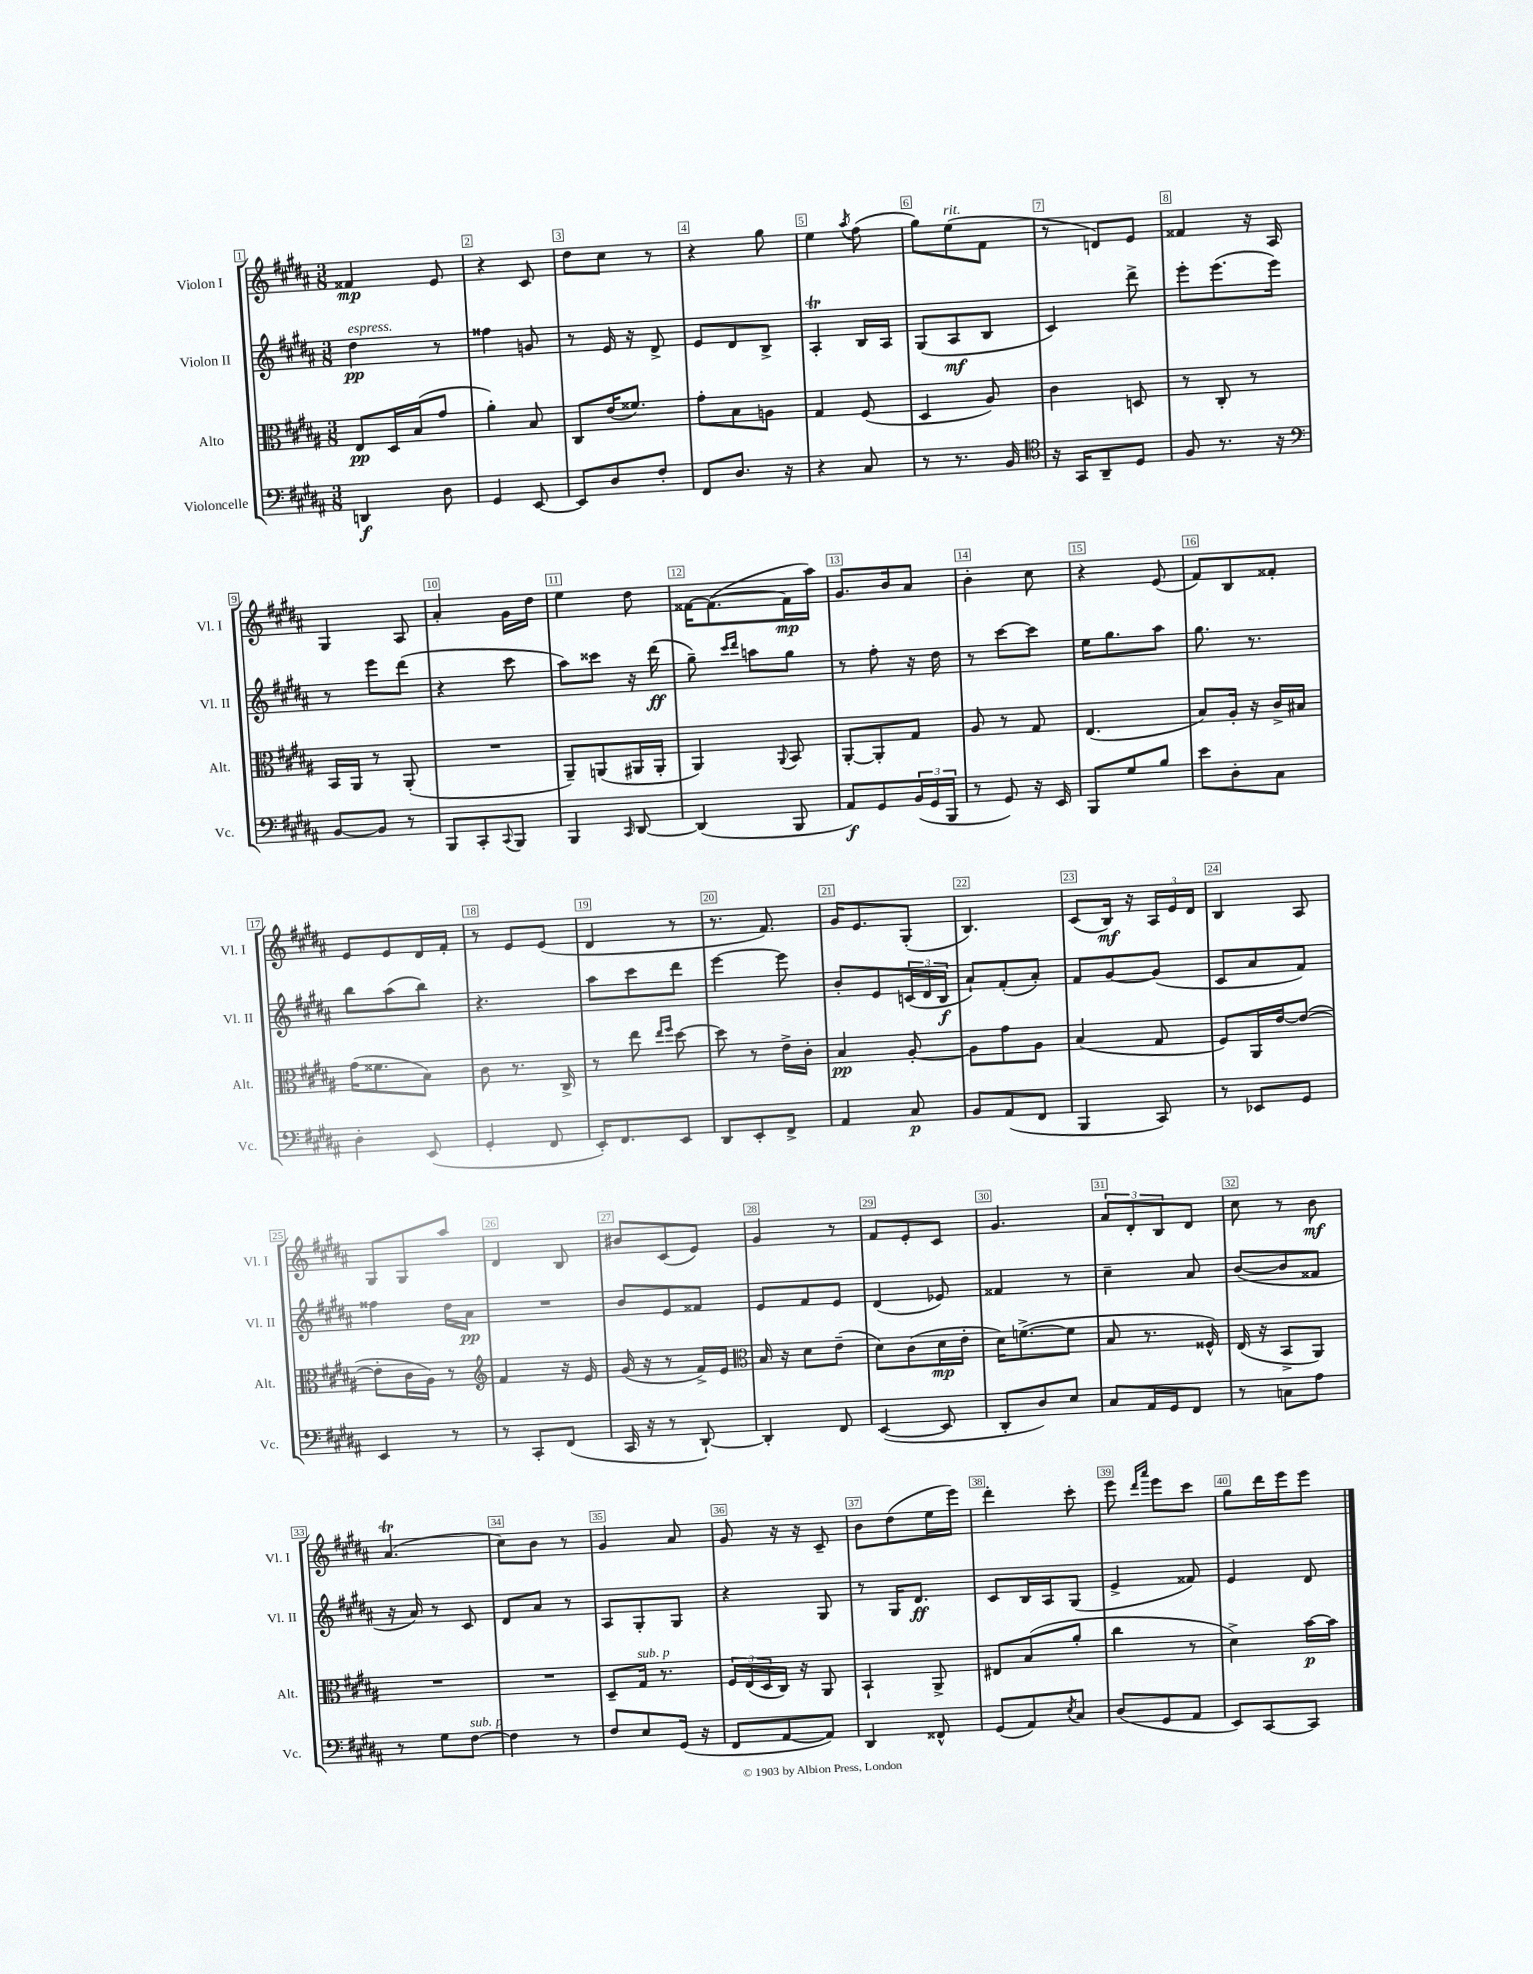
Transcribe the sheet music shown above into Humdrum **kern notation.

**kern	**kern	**kern	**kern
*staff4	*staff3	*staff2	*staff1
*clefF4	*clefC3	*clefG2	*clefG2
*k[f#c#g#d#a#]	*k[f#c#g#d#a#]	*k[f#c#g#d#a#]	*k[f#c#g#d#a#]
*M3/8	*M3/8	*M3/8	*M3/8
4DD/	8E/L	4dd#\	4f##/
.	16D#/L	.	.
.	(16B/J	.	.
8D#\	8g#/J	8r	8e/
=	=	=	=
4GG#/	4a#'\)	4ff##\	4r
[8EE/	8B/	8g/	8c#/
=	=	=	=
8EE/]L	8C#/L	8r	8dd#\L
8D#/	(16e/K	16e/	8cc#\J
.	8.f##/J)	16r	.
8F#'/J	.	8d#^/	8r
=	=	=	=
8FF#/L	8g#'\L	8e/L	4r
8.D#/J	8B\	8d#/	.
.	8A\J	8B^/J	8gg#\
16r	.	.	.
=	=	=	=
4r	4G#/	4A#'/	4ee\
.	.	.	8qaa#/
8C#/	(8F#/	16B/LL	(8ff#\
.	.	16A#/JJ	.
=	=	=	=
8r	4D#/	(8G#/L	8gg#\L)
8.r	.	8A#/	(8ee\
.	8A#/)	8B/J	8f#\J
16BB/	.	.	.
=	=	=	=
*clefC4	*	*	*
16r	4c#\	4c#/)	8r
16GG#/LK	.	.	.
8AA#~/	.	.	8d/L)
8D#/J	8D/	8ddd#^\	8e/J
=	=	=	=
8F#/	8r	8eee'\L	4f##/
8.r	8C#'/	(8.eee\	.
.	8r	.	16r
16r	.	16eee\Jk)	16A#/
=	=	=	=
*clefF4	*	*	*
[8BB/L	16BB/LL	8r	4G#/
.	16AA#/JJ	.	.
8BB/]J	8r	8eee\L	.
8r	(8AA#'/	(8ddd#\J	8A#/
=	=	=	=
8BBB/L	4.r	4r	4a#'/
8CC#'/	.	.	.
8qqCC#/	.	.	.
8BBB/J	.	8ccc#\	16g#\LL
.	.	.	16dd#\JJ
=	=	=	=
4BBB/	8AA#~/L)	8aa#\L)	4ee\
.	(8AA/	8ccc##\J	.
16qqCC#/	.	.	.
[8DD#/	16AA#/L	16r	8dd#\
.	16AA#'/JJ	(16ddd#\	.
=	=	=	=
(4DD#/]	4AA#/)	8gg#~\)	[16f##\LK
.	.	.	(8.f##\_
.	.	16qqccc#/LL	.
.	.	16qqddd#/JJ	.
.	.	8aa\L	.
.	8qqAA#/	.	.
8BBB/	8BB/	8gg#\J	16f##\]L
.	.	.	16aa#\JJ)
=	=	=	=
8AA#/L)	[8AA#'/L	8r	8.g#/L
8GG#/	8AA#'/]	8ff#'\	.
.	.	.	16b/k
(24BB/L	8G#/J	16r	8a#/J
24GG#/	.	.	.
.	.	16dd#\	.
24BBB/JJ	.	.	.
=	=	=	=
8r	8A#/	8r	4b'\
8GG#/)	8r	[8ccc#\L	.
16r	8G#/	8ccc#\]J	8cc#\
16EE/	.	.	.
=	=	=	=
8BBB/L	(4.E/	16ee\LK	4r
.	.	8.gg#\	.
8G#/	.	.	.
8B/J	.	8aa#\J	(8e/
=	=	=	=
8e\L	8B/L)	8.gg#\	8f#/L)
8D#'\	16A#'/Jk	.	8B/
.	16r	8.r	.
8C#\J	16c#^/LL	.	8f##'/J
.	16B#/JJ	.	.
=	=	=	=
4D#'\	(16g#\LK	8bb\L	8e/L
.	8.f##\	.	.
.	.	(8aa#\	8e/
(8EE/	8B\J)	8bb\J)	16d#/L
.	.	.	16f#'/JJ
=	=	=	=
4GG#'/	8c#\	4.r	8r
.	8.r	.	8e/L
8FF#/	.	.	(8e/J
.	16C#^/	.	.
=	=	=	=
16EE'/LK)	8r	8aa#\L	4d#/
8.FF#/	.	.	.
.	8ee\	8ccc#\	.
.	16qqee/LL	.	.
.	16qqff#/JJ	.	.
8EE/J	[8dd#\	8ddd#\J	8r
=	=	=	=
8DD#/L	8dd#\]	[4eee\	8.r
8EE'/	8r	.	.
.	.	.	8.f#/)
8FF#^/J	16e^\LL	8eee\]	.
.	16c#'\JJ	.	.
=	=	=	=
4AA#/	4B/	8b'/L	16g#/LK
.	.	.	8.e/
.	.	8e/	.
8C#/	[8A#'/	(24c/L	(8G#'/J
.	.	24d#/	.
.	.	24B/JJ	.
=	=	=	=
8BB/L	8A#\]L	8a#`/L)	4.B/)
(8AA#/	8g#\	(8f#'/	.
8FF#/J	8A#\J	8a#'/J)	.
=	=	=	=
4BBB/	(4B/	8f#/L	(8c#/L
.	.	[8g#/	16B/Jk)
.	.	.	16r
8CC#/)	8G#/	(8g#/]J	24A#/LL
.	.	.	24e/
.	.	.	24d#/JJ
=	=	=	=
8r	8F#/L)	8c#/L	4B/
8EE-/L	16AA#/L	8a#/	.
.	[16e/J	.	.
8GG#/J	(8e/_J	8f#/J)	8A#/
=	=	=	=
4EE/	8e'\]L	4ff##\	8G#/L
.	16c#\L	.	8G#/
.	16A#\JJ)	.	.
8r	8r	16dd#\LL	8aa#/J
.	.	16a#\JJ	.
=	=	=	=
*	*clefG2	*	*
8r	4f#/	4.r	4d#/
8CC#'/L	.	.	.
(8FF#/J	16r	.	8B/
.	16e/	.	.
=	=	=	=
16CC#/	(16g#/	8b/L	8b#/L
16r	16r	.	.
8r	8r	8e/	(8c#/
[8DD#`/)	16f#^/LL)	8f##/J	8e/J)
.	16e/JJ	.	.
=	=	=	=
*	*clefC3	*	*
4DD#'/]	16B/	8e/L	4g#/
.	16r	.	.
.	8d#\L	8f#/	.
8FF#/	(8e~\J	8e/J	8r
=	=	=	=
([4EE/	8d#\L)	(4d#/	8f#/L
.	(8c#\	.	8e'/
8EE/]	16d#\L	8e-/)	8c#/J
.	16e'\JJ	.	.
=	=	=	=
8DD#'/L	16d#\LK)	4f##/	4.g#/
.	([8.f^\	.	.
8D#/)	.	.	.
8E/J	8f\]J	8r	.
=	=	=	=
8C#/L	8B/	4cc#~\	12a#/L
.	.	.	12d#'/
16AA#/L	8.r	.	.
.	.	.	12B/
16GG#/J	.	.	.
8FF#/J	.	8a#/	8d#/J
.	16F##^^/)	.	.
=	=	=	=
8r	(16E/	([8b/L	8cc#\
.	16r	.	.
8C\L	8BB^/L	8b/]	8r
8A#\J	8AA#/J)	8f##/J	8b\
=	=	=	=
8r	4.r	16r	(4.a#/
.	.	16a#/)	.
8G#\L	.	8r	.
[8F#\J	.	8c#/	.
=	=	=	=
4F#\]	4.r	8d#/L	8cc#\L)
.	.	8a#/J	8b\J
8r	.	8r	8r
=	=	=	=
8F#/L	8D#~/L	8A#/L	4g#/
8E/	16G#/Jk	8G#'/	.
.	8.r	.	.
(16GG#/Jk	.	8G#/J	8a#/
16r	.	.	.
=	=	=	=
8FF#/L	24F#/LL	4r	8g#/
.	(24E/	.	.
.	24D#/	.	.
[8AA#/	16C#/JJ)	.	16r
.	16r	.	16r
8AA#/]J)	8AA#/	8G#/	8c#~/
=	=	=	=
4DD#/	4BB`/	8r	8b\L
.	.	16G#/LK	(8dd#\
.	.	8.d#/J	.
8FF##^^/	8AA#^/	.	16ee\L
.	.	.	16eee\JJ)
=	=	=	=
(8GG#/L	8E#/L	8c#/L	4ddd#'\
8AA#/)	(8B/	16B/L	.
.	.	16A#/J	.
8qE/	.	.	.
8C#/J	8a#'/J	(8G#/J	8ccc#'\
=	=	=	=
(8D#/L	4cc#\	4e^/	8eee\
.	.	.	16qqddd#/LL
.	.	.	16qqaaa#/JJ
8GG#/	.	.	8eee\L
8AA#/J	8r	8f##/)	8ccc#\J
=	=	=	=
8EE/L)	4d#^\)	4e/	8gg#\L
[8CC#/	.	.	16ddd#\L
.	.	.	16eee\J
8CC#/]J	[16b\LL	8d#/	8eee\J
.	16b\]JJ	.	.
==	==	==	==
*-	*-	*-	*-
